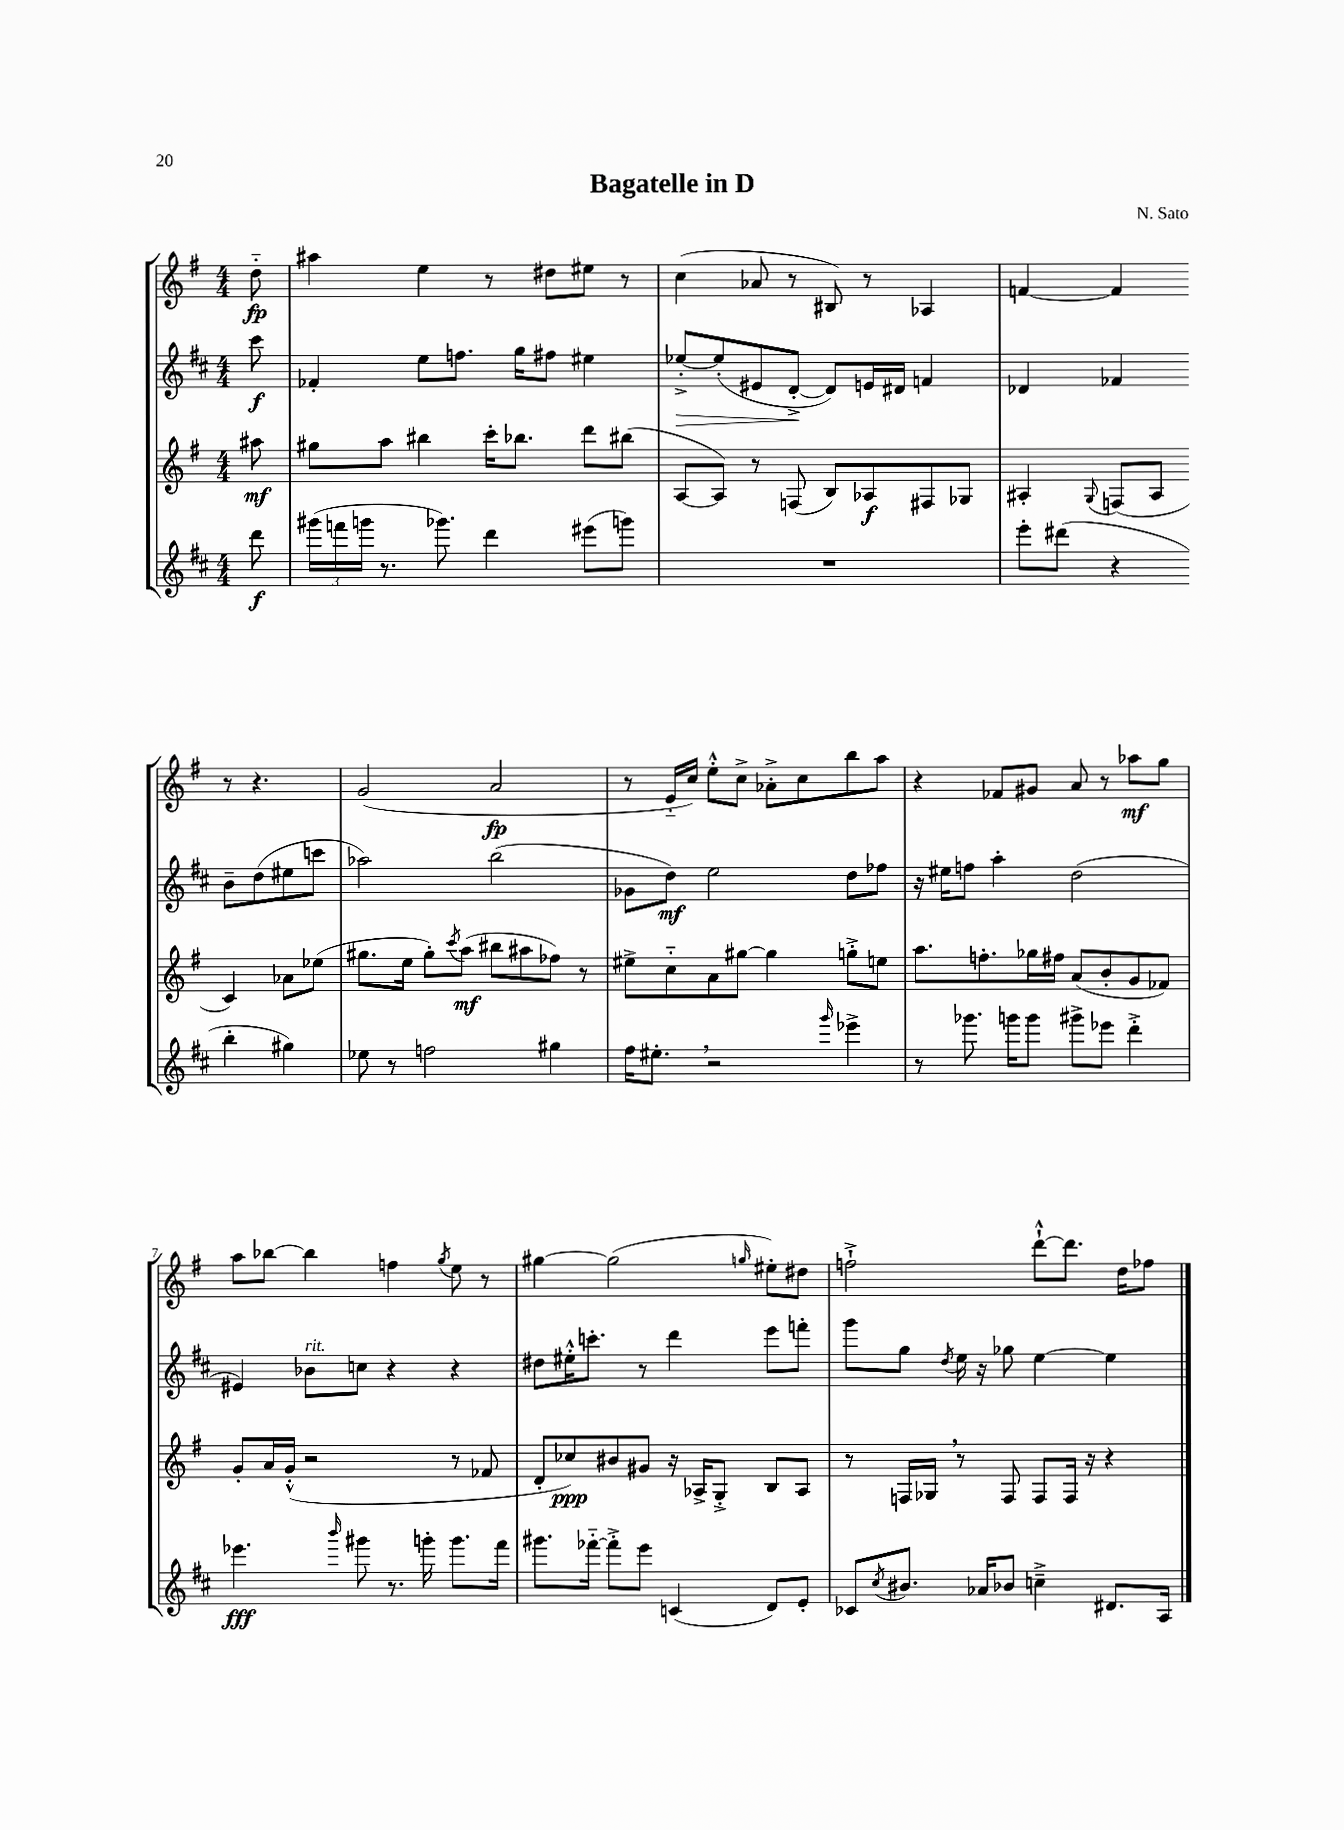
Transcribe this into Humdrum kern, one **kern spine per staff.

**kern	**kern	**kern	**kern
*staff4	*staff3	*staff2	*staff1
*clefG2	*clefG2	*clefG2	*clefG2
*k[f#c#]	*k[f#]	*k[f#c#]	*k[f#]
*M4/4	*M4/4	*M4/4	*M4/4
8ddd	8aa#	8ccc#	8dd'~
=	=	=	=
(24ggg#	8gg#	4f-'	4aa#
24fff	.	.	.
24ggg	.	.	.
8.r	8aa	.	.
.	4bb#	8ee	4ee
8.ggg-)	.	.	.
.	.	8.ff	.
4ddd	16ccc'	.	8r
.	8.bb-	16gg	.
.	.	8ff#	8dd#
(8eee#	8ddd	4ee#	8ee#
8ggg)	(8bb#	.	8r
=	=	=	=
1r	[8A	[8ee-'^	(4cc
.	8A])	(8ee-']	.
.	8r	8e#	8a-
.	(8F	[8d'^	8r
.	8B)	8d])	8B#)
.	8A-	16e	8r
.	.	16d#	.
.	8F#	4f	4A-
.	8G-	.	.
=	=	=	=
8eee'	4A#'	4d-	[4f
(8ddd#	.	.	.
.	8qqG	.	.
4r	(8F	4f-	4f]
.	8A#	.	.
4bb'	4c)	8b~	8r
.	.	(8dd	4.r
4gg#)	8a-	8ee#	.
.	(8ee-	8ccc	.
=	=	=	=
8ee-	8.gg#	2aa-)	(2g
8r	.	.	.
.	16ee	.	.
2ff	8gg#')	.	.
.	8qccc	.	.
.	(8aa	.	.
.	8bb#	(2bb	2a
.	8aa#	.	.
4gg#	8ff-)	.	.
.	8r	.	.
=	=	=	=
16ff#	8ee#^	8g-	8r
8.ee#'	.	.	.
.	8cc'~	8dd)	16e'~
.	.	.	16cc)
2r	8a	2ee	8ee'^^
.	[8gg#	.	8cc^
.	4gg#]	.	8a-'^
.	.	.	8cc
16qqggg	.	.	.
4eee-^	8gg'^	8dd	8bb
.	8ee	8ff-	8aa
=	=	=	=
8r	8.aa	16r	4r
.	.	16ee#	.
8.ggg-	.	8ff	.
.	8.ff'	.	.
.	.	4aa'	8f-
16ggg	.	.	.
8ggg	16gg-	.	8g#
.	16ff#	.	.
8ggg#^	(8a	(2dd	8a
8eee-	8b'	.	8r
4ddd'^	8g	.	8aa-
.	8f-)	.	8gg
=	=	=	=
4.eee-	8g'	4e#)	8aa
.	16a	.	[8bb-
.	(16g'^^	.	.
.	2r	8b-	4bb-]
16qqbbb	.	.	.
8ggg#	.	8cc	.
8.r	.	4r	4ff
16ggg'	.	.	.
.	.	.	8qgg
8.ggg	8r	4r	8ee
.	8f-	.	8r
16fff#	.	.	.
=	=	=	=
8.ggg#	8d'	8dd#	[4gg#
.	8cc-)	16ee#'^^	.
[16fff-'~	.	8.ccc'	.
8fff-'^]	8b#	.	(2gg#]
8eee	8g#	8r	.
(4c	16r	4ddd	.
.	16A-^	.	.
.	8G'^	.	.
.	.	.	16qqgg
8d)	8B	8eee	8ee#')
8e'	8A-	8fff'	8dd#
=	=	=	=
8c-	8r	8ggg	2ff`^
8qcc#	.	.	.
8.b#	16F	8gg	.
.	16G-	.	.
.	.	8qdd	.
.	8r	16ee	.
16a-	.	16r	.
8b-	8F	8gg-	.
4cc~^	8F	[4ee	[8ddd`^^
.	16F	.	8.ddd]
.	16r	.	.
8.d#	4r	4ee]	.
.	.	.	16dd
.	.	.	8ff-
16A	.	.	.
==	==	==	==
*-	*-	*-	*-
